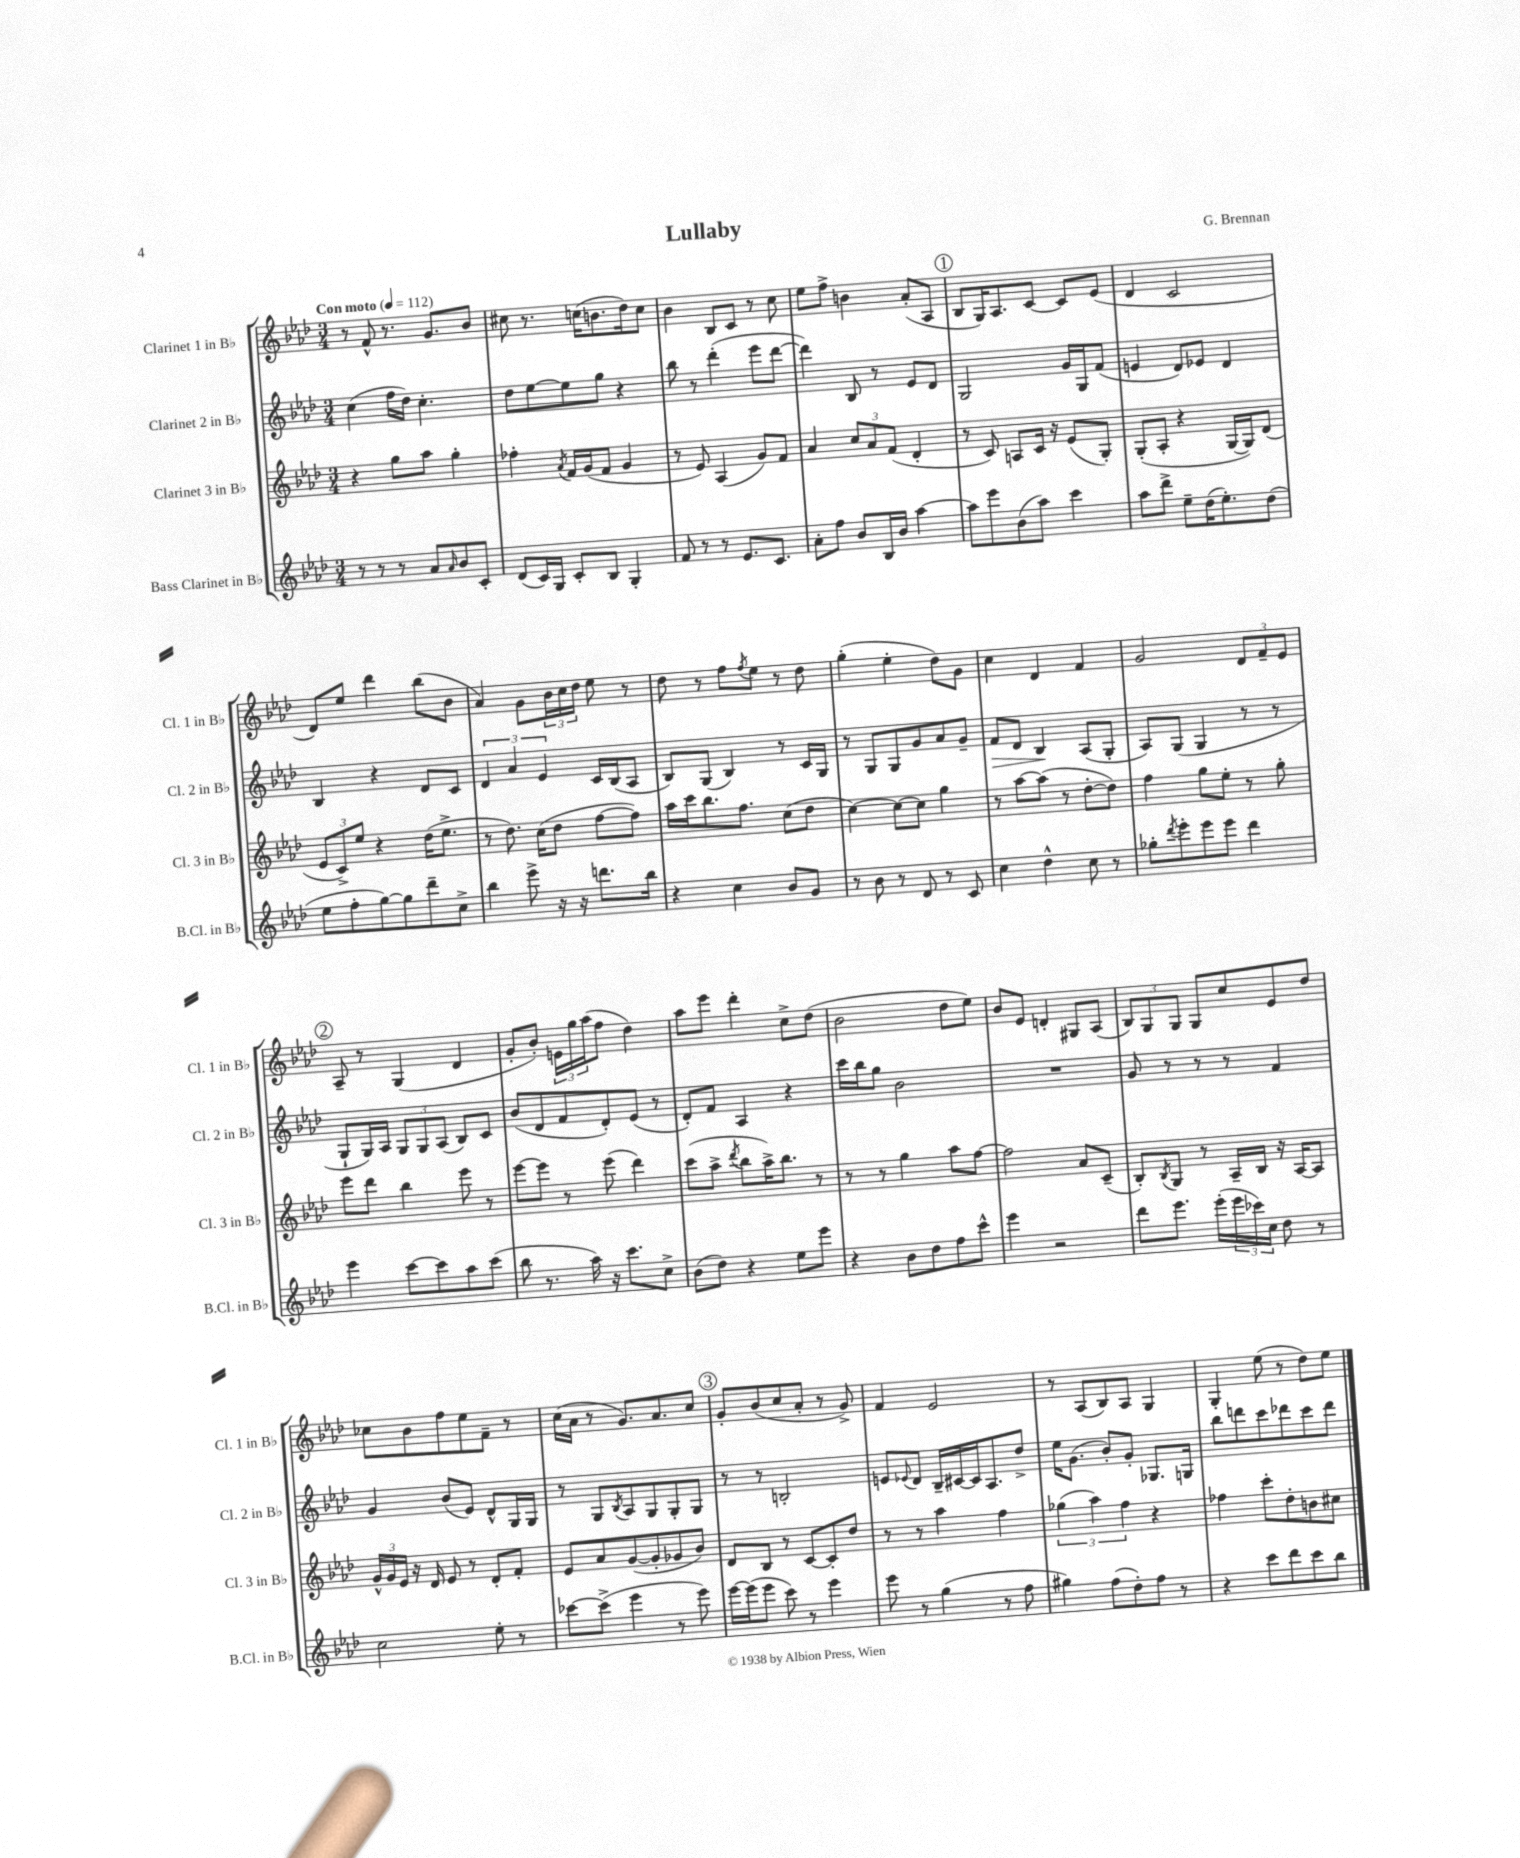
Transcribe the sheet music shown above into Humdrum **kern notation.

**kern	**kern	**kern	**dynam	**kern
*part4	*part3	*part2	*part2	*part1
*staff4	*staff3	*staff2	*staff2	*staff1
*I"Bass Clarinet in B♭	*I"Clarinet 3 in B♭	*I"Clarinet 2 in B♭	*	*I"Clarinet 1 in B♭
*I'B.Cl. in B♭	*I'Cl. 3 in B♭	*I'Cl. 2 in B♭	*	*I'Cl. 1 in B♭
*clefG2	*clefG2	*clefG2	*	*clefG2
*k[b-e-a-d-]	*k[b-e-a-d-]	*k[b-e-a-d-]	*	*k[b-e-a-d-]
*M3/4	*M3/4	*M3/4	*	*M3/4
*MM112	*MM112	*MM112	*	*MM112
=1	=1	=1	=1	=1
!	!	!	!	!LO:TX:a:B:t=Con moto
8r	4r	(4cc\	.	8r
8r	.	.	.	8f^^/
8r	8gg\L	16ff\LL	.	8.r
.	.	16dd-\JJ)	.	.
8a-/L	8aa-\J	4.cc'\	.	.
.	.	.	.	8.g/L
16qqa-/	.	.	.	.
8b-/	4gg'\	.	.	.
8c'/J	.	.	.	8b-/J
=2	=2	=2	=2	=2
(8d-/L	4ff-X'\	8dd-\L	.	8cc#X\
16c/L)	.	[8ee-\	.	8.r
16G/JJ	.	.	.	.
.	8qa-/	.	.	.
8c'/L	16f/LL	8ee-\]	.	.
.	(16g/J	.	.	(16ccn\KL
8B-/J	8f/J	8gg\J	.	8.bn\
4G'/	4g/	4r	.	.
.	.	.	.	16dd-\k)
.	.	.	.	8cc\J
=3	=3	=3	=3	=3
8f/	8r	8bb-\	.	4b-\
8r	8e-/)	8r	.	.
8r	(4A-/	(4ddd-'\	.	8B-/L
8.e-/L	.	.	.	8c/J
.	8g/L)	8eee-\L	.	8r
8.c/J	.	.	.	.
.	8f/J	[8ddd-\J	.	8cc\
=4	=4	=4	=4	=4
8a-'\L	4a-/	4ddd-\])	.	8ee-\L
8ff\J	.	.	.	8ff^\J
8b-/L	12cc/L	8B-/	.	4bn\
.	12a-/	.	.	.
16B-/L	.	8r	.	.
.	(12f/J	.	.	.
16b-/JJ	.	.	.	.
[4aa-\	4d-'/	8e-/L	.	(8a-'/L
.	.	8d-/J	.	8A-/J
!!LO:REH:place=s1:t=1
=5	=5	=5	=5	=5
8aa-\L]	8r	2G/	.	8B-/L
8eee-\	8c/)	.	.	16G/K)
.	.	.	.	8.A-/
(8b-\	8An/L	.	.	.
8aa-\J)	16c/Jk	.	.	[8c/J
.	16r	.	.	.
4ccc\	(8e-/L	16g/LL	.	8c/L]
.	.	16G/J	.	.
.	8G'/J)	(8f/J	.	(8e-/J
=6	=6	=6	=6	=6
8aa-\L	(8G'/L	4en/	.	4d-/
8ddd-^\J	8A-'/J	.	.	.
8ee-~\L	4r	8d-/L)	.	2c/
(16dd-\K	.	8e-X/J	.	.
8.ee-'\)	.	.	.	.
.	[16G/LL	4d-/	.	.
.	16G/J])	.	.	.
(8dd-\J	(8d-/J	.	.	.
!!LO:LB:g=z
=7	=7	=7	=7	=7
8ee-\L	12e-/L	4B-/	.	8d-/L)
.	12c^/)	.	.	.
8ff'\	.	.	.	8ee-/J
.	12ee-/J	.	.	.
[8gg\)	4r	4r	.	4ddd-\
8gg\]	.	.	.	.
8ddd-~\	(16dd-\KL	8d-/L	.	(8bb-\L
.	8.ee-^\J	.	.	.
8cc^\J	.	8c/J	.	8b-\J
=8	=8	=8	=8	=8
4bb-\	8r	6d-/	.	4a-/)
.	8.dd-\)	.	.	.
.	.	6a-/	.	.
8eee-^\	.	.	.	8g\L
.	(16cc\KL	.	.	.
.	.	6e-/	.	.
16r	8dd-\J	.	.	24b-\L
.	.	.	.	24cc\
16r	.	.	.	.
.	.	.	.	24dd-\JJ
8.dddn\L	[8ff\L	16c/LL	.	8ee-\
.	.	(16B-/J	.	.
.	8ff\J])	8A-/J	.	8r
16bb-\Jk	.	.	.	.
=9	=9	=9	=9	=9
4r	16aa-\LL	8B-/L)	.	8dd-\
.	16ccc\J	.	.	.
.	8.bb-\	(8G/J	.	8r
4cc\	.	4B-/)	.	8ff\L
.	8.ff\J	.	.	.
.	.	.	.	8qff/
.	.	.	.	8ee-\J
8b-/L	(8cc\L	8r	.	8r
8g/J	8dd-\J	16c/LL	.	8dd-\
.	.	16G/JJ	.	.
=10	=10	=10	=10	=10
8r	[4cc\)	8r	.	(4gg'\
8b-\	.	8G/L	.	.
8r	8cc\L_	8G/	.	4ee-'\
8d-/	8cc\J]	8g/	.	.
8r	4gg\	8a-/	.	8dd-\L)
8c/	.	8g~/J	.	8g\J
=11	=11	=11	=11	=11
!	!	!	!LO:HP:b	!
4cc\	8r	8f/L	>	4cc\
.	[8aa-\L	8d-/J	.	.
4dd-^^\	(8aa-\J]	4B-/	.	4d-/
.	8r	.	.	.
8cc\	[8dd-'\L	(8A-/L	]	4f/
8r	8dd-\J])	8G'/J	.	.
=12	=12	=12	=12	=12
8gg-X'\L	4ff\	8A-/L)	.	2g/
8qddd-/	.	.	.	.
8eee-'\	.	(8G/J	.	.
8eee-\	8gg\L	4G/	.	.
8eee-\J	8ee-'\J	.	.	.
4ddd-\	8r	8r	.	12d-/L
.	.	.	.	12f~/
.	8gg'\	8r	.	.
.	.	.	.	12e-/J
!!LO:LB:g=z
!!LO:REH:place=s1:t=2
=13	=13	=13	=13	=13
4eee-\	8eee-\L	8G`/L	.	8A-~/
.	8ddd-\J	16G/L)	.	8r
.	.	16A-/JJ	.	.
[8ccc\L	4bb-\	12G/L	.	(4G/
.	.	12G/	.	.
8ccc\]	.	.	.	.
.	.	(12A-/J	.	.
8aa-\	8eee-\	8B-/L)	.	4d-/
(8ccc\J	8r	8c/J	.	.
=14	=14	=14	=14	=14
8bb-\	[8eee-\L	(8b-/L	.	8g'/L
8.r	8eee-\J]	8d-/	.	8b-'/J)
.	8r	8f/	.	24en\LL
.	.	.	.	24gg\
16aa-\)	.	.	.	.
.	.	.	.	(24aa-\J
16r	(8eee-\	8d-'/)	.	8ff\J
8.ccc\L	.	.	.	.
.	4ddd-\)	(8e-/J	.	4dd-\)
8cc^\J	.	8r	.	.
=15	=15	=15	=15	=15
(8b-\L	(8ccc\L	8d-'/L)	.	8aa-\L
8dd-\J)	8aa-^\J	8f/J	.	8eee-\J
.	8qddd-/	.	.	.
4r	8bb-\L	4A-/	.	4ddd-'\
.	16aa-^\K)	.	.	.
.	8.bb-\J	.	.	.
8ee-\L	.	4r	.	8cc^\L
8eee-\J	8r	.	.	(8dd-\J
=16	=16	=16	=16	=16
4r	8r	16ccc\LL	.	2b-\
.	.	16bb-\J	.	.
.	8r	8gg\J	.	.
8b-\L	4gg\	2b-\	.	.
8dd-\	.	.	.	.
8ff\	8aa-\L	.	.	8dd-\L
8ccc^^\J	[8ff\J	.	.	8ee-\J)
=17	=17	=17	=17	=17
4eee-\	2ff\]	2.r	.	8b-/L
.	.	.	.	8e-/J
2r	.	.	.	4dn'/
.	8a-/L	.	.	8G#X/L
.	(8c~/J	.	.	(8A-/J
=18	=18	=18	=18	=18
8ddd-\L	8B-'/L)	8g/	.	12B-/L)
.	.	.	.	12G/
.	8qB-/	.	.	.
8.eee-\J	8G/J	8r	.	.
.	.	.	.	12G/J
.	8r	8r	.	8G/L
(16eee-'\LL	.	.	.	.
24eee-\	16A-~/LL	8r	.	8cc/
24ccc-X\)	.	.	.	.
.	16B-/JJ	.	.	.
24cc\JJ	.	.	.	.
8dd-\	16r	4f/	.	8e-/
.	[16A-/KL	.	.	.
8r	8A-/J]	.	.	8dd-/J
!!LO:LB:g=z
=19	=19	=19	=19	=19
2cc\	24g^^/LL	4g/	.	8cc-X\L
.	24g/	.	.	.
.	24e-/JJ	.	.	.
.	16r	.	.	8b-\
.	16d-/	.	.	.
.	8e-/	(8b-/L	.	8ff\
.	8r	8e-/J)	.	8ee-\
8ee-'\	8d-'/L	8d-^^/L	.	8f~\J
8r	8f'/J	16G/L	.	8r
.	.	16G/JJ	.	.
=20	=20	=20	=20	=20
[8ccc-X\L	8e-/L	8r	.	(16cc\LL
.	.	.	.	16a-\JJ
(8ccc-^\J]	8a-/	8G/L	.	8r
.	.	8qB-/	.	.
4eee-\	([8g/	8A-/	.	8.g/L)
.	8g'/]	8G/	.	.
.	.	.	.	8.a-/
8r	8g-X/	8G'/	.	.
8eee-\)	8b-/J)	8G/J	.	8cc/J
!!LO:REH:place=s1:t=3
=21	=21	=21	=21	=21
[16eee-\LL	8d-/L	8r	.	8g'/L
(16eee-\J]	.	.	.	.
8eee-\J	8B-/J	8r	.	(8b-/
8ccc\)	8r	2Bn'/	.	8cc/
8r	[8c/L	.	.	8a-'/J
4eee-\	8c'/]	.	.	8r
.	8dd-/J	.	.	8g^/)
=22	=22	=22	=22	=22
8eee-\	8r	8en/L	.	4f/
.	.	8qqe-X/	.	.
8r	8r	8d-/J	.	.
(4gg\	4aa-\	16B-~/LL	.	2e-/
.	.	[16c#X/	.	.
.	.	16c#/J]	.	.
.	.	8.A-/	.	.
8r	4ff\	.	.	.
8ff\	.	8dd-^/J	.	.
=23	=23	=23	=23	=23
4gg#X\)	(6gg-X\	16ee-\KL	.	8r
.	.	(8.g\J	.	.
.	.	.	.	(8A-/L
.	6aa-\)	.	.	.
(8ff\L	.	8b-'/L)	.	8B-/)
.	6ff\	.	.	.
8dd-'\)	.	8g'/J	.	8A-/J
8ff\J	4r	8.G-X/L	.	4G/
8r	.	.	.	.
.	.	16Gn/Jk	.	.
=24	=24	=24	=24	=24
4r	4ff-X\	8bb-\L	.	4G'/
.	.	8dddn\	.	.
8ccc\L	8ccc'\L	8ccc\	.	(8ee-\
8ddd-\	8dd-'\	8ddd-X\	.	8r
8ccc\	8bn\	8ccc\	.	8dd-\L)
8bb-\J	8cc#X\J	8ddd-\J	.	8ee-\J
==	==	==	==	==
*-	*-	*-	*-	*-
